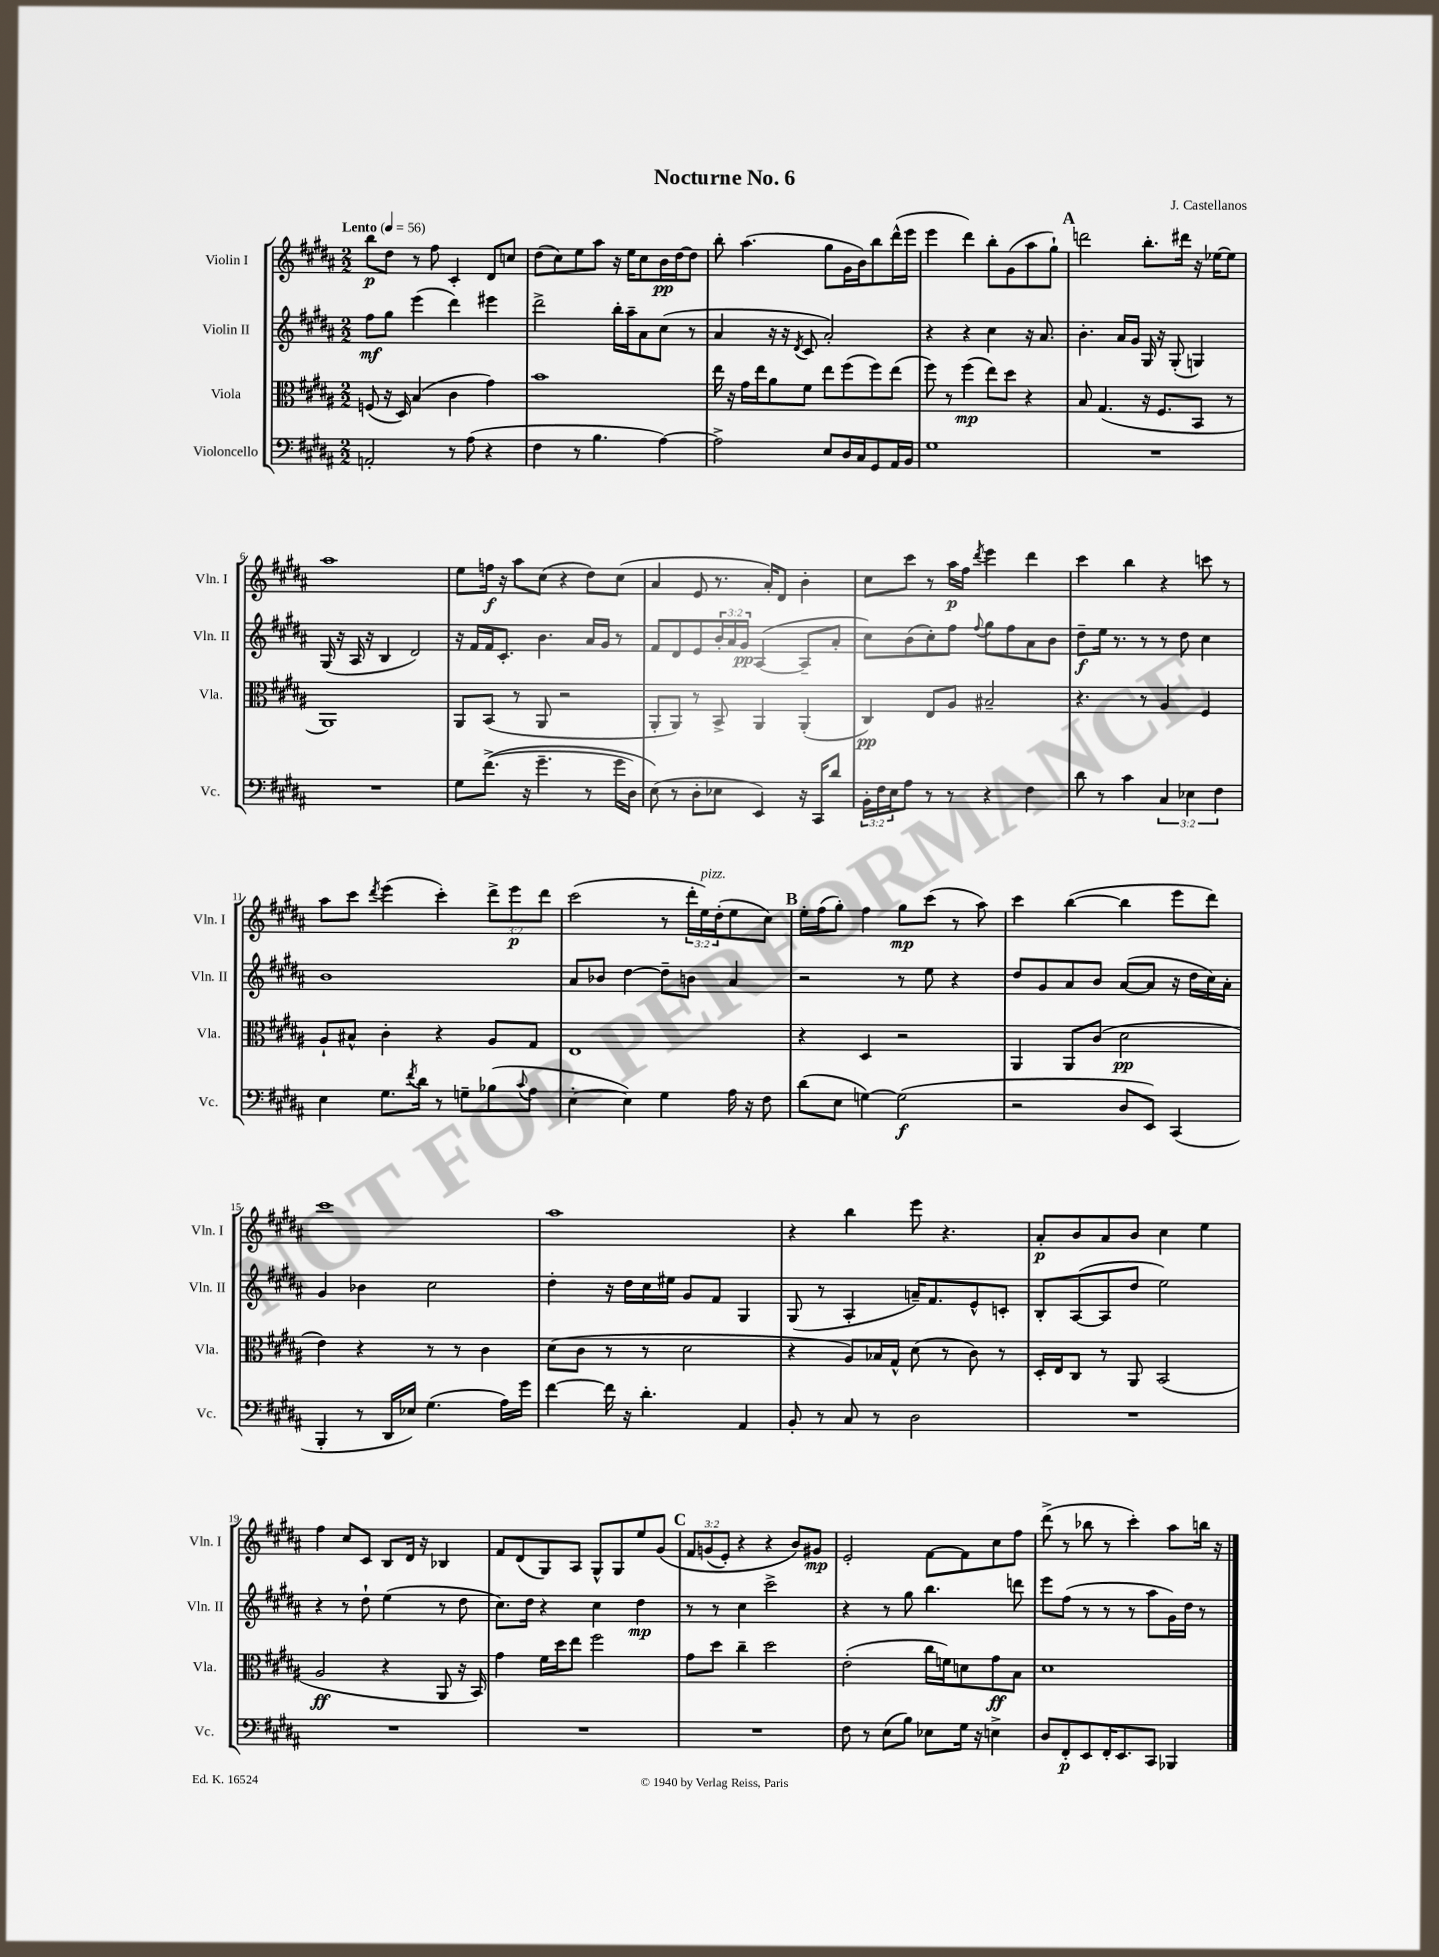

**kern	**kern	**kern	**kern
*staff4	*staff3	*staff2	*staff1
*clefF4	*clefC3	*clefG2	*clefG2
*k[f#c#g#d#a#]	*k[f#c#g#d#a#]	*k[f#c#g#d#a#]	*k[f#c#g#d#a#]
*M2/2	*M2/2	*M2/2	*M2/2
*MM56	*MM56	*MM56	*MM56
2AA'/	(8F/	8ff#\L	8bb\L
.	16r	8gg#\J	8dd#\J
.	16D#/)	.	.
.	(4B/	(4eee\	8r
.	.	.	8ff#\
8r	4c#\	4ddd#\)	4c#'/
(8A#\	.	.	.
4r	4g#\)	4eee#\	8d#/L
.	.	.	8cc/J
=	=	=	=
4F#\	1b	2ddd#^\	(8dd#\L
.	.	.	8cc#\)
8r	.	.	8ee\
4.B\	.	.	8aa#\J
.	.	16bb'\LL	16r
.	.	16aa#~\J	16ee\LK
.	.	8a#\	8cc#\
[4A#\)	.	(8cc#\J	16b\L
.	.	.	[16dd#\J
.	.	8r	8dd#\]J
=	=	=	=
2A#^\]	16ee\	4a#/	8bb'\
.	16r	.	.
.	16g#\LL	.	(4.aa#\
.	16ee\J	.	.
.	8a#\	16r	.
.	.	16r	.
.	.	8qd#/	.
.	8f#\J	8c#/	.
8E/L	8ee\L	2a#'/)	8gg#\L
16D#/L	(8ff#\	.	16g#\L
16C#/J	.	.	16b\J)
8GG#/	8ff#\)	.	8bb\
16AA#/L	(8ee\J	.	(16ddd#^^\L
16BB/JJ	.	.	16eee\JJ
=	=	=	=
1G#	8ff#\)	4r	4eee\
.	8r	.	.
.	(4ff#\	4r	4ddd#\)
.	8ee\L)	4cc#\	8bb'\L
.	8dd#\J	.	(8g#\
.	4r	16r	8aa#\
.	.	8.a#/	.
.	.	.	8gg#`\J)
=	=	=	=
1r	8B/	4.b'\	2ddd\
.	(4.G#/	.	.
.	.	16a#/LL	.
.	.	16g#/JJ	.
.	16r	16G#/	8.bb'\L
.	8.F#/L	16r	.
.	.	(8G#'/	.
.	.	.	16ddd#\Jk
.	8BB/J	4G/)	16r
.	.	.	[16ee-\LK
.	8r	.	8ee-\]J
=	=	=	=
1r	1AA#)	(16G#/	1aa#
.	.	16r	.
.	.	16A#/	.
.	.	16r	.
.	.	4B/	.
.	.	2d#/)	.
=	=	=	=
8G#\L	8AA#/L	16r	8ee\L
.	.	16f#/LL	.
&((8.f#^\J	(8BB/J	16f#/J	16ff\Jk
.	.	8.c#'/J	16r
.	8r	.	8aa#\L
16r	.	.	.
4.g#~\	8AA#/	4.b\	(8cc#\J
.	2r	.	4r
8r	.	16a#/LL	8dd#\L)
.	.	16g#/JJ	.
16g#\LL	.	8r	(8cc#\J
16D#\JJ)	.	.	.
=	=	=	=
(8E\&)	8AA#'/L	8f#/L	4a#/
8r	8AA#/J)	8d#/	.
8D#'\L	8r	8e/	8e/
8E-\J	8BB^/	24b'/L	8.r
.	.	24a#/	.
.	.	24g#/JJ	.
4EE/)	4AA#/	([4A#/	.
.	.	.	16a#'/LK)
.	.	.	8d#/J
16r	(4AA#'/	8A#~/]L	4b'\
16CC#/LK	.	.	.
8d#/J	.	8a#'/J	.
=	=	=	=
24BB'\LL	4C#/)	8cc#\L)	8cc#\L
24F#\	.	.	.
24E\J	.	.	.
8A#\J	.	(8b\	8ccc#\J
8r	8E/L	8cc#'\)	8r
8r	8A#/J	8ff#\J	16aa#\LL
.	.	.	16ff#\JJ
.	.	8qqff#/	8qddd#/
4r	2B#~/	8gg#\L	4eee\
.	.	8ff#\	.
4F#\	.	8a#\	4ddd#\
.	.	8b\J	.
=	=	=	=
8d#\	4.r	8dd#~\L	4ccc#\
8r	.	16ee\Jk	.
.	.	8.r	.
4c#\	.	.	4bb\
.	8r	8r	.
6C#/	4A#/	8r	4r
.	.	8dd#\	.
6E-\	.	.	.
.	4F#/	4cc#\	8ccc\
6F#\	.	.	.
.	.	.	8r
=	=	=	=
4E\	8A#`/L	1b	8aa#\L
.	8B#^^/J	.	8ccc#\J
.	.	.	8qddd#/
8.G#\L	4c#'\	.	(4eee\
8qf#/	.	.	.
16d#\Jk	.	.	.
8r	4r	.	4ccc#'\)
8G~\L	.	.	.
(8B-\	8A#/L	.	12ddd#^\L
.	.	.	12eee\
8qqc#/	.	.	.
8A#\J	8G#/J	.	.
.	.	.	12ddd#\J
=	=	=	=
[4E'\	1E	8a#/L	(2ccc#\
.	.	8b-/J	.
4E\])	.	[4dd#\	.
4G#\	.	8dd#~\]L	8r
.	.	8b\J	24ddd#'\LL
.	.	.	24ee\)
.	.	.	(24dd#'\J
16A#\	.	4a#/	8ee\
16r	.	.	.
8F#\	.	.	8cc#\J)
=	=	=	=
(8d#\L	4r	2r	16ee'\LL
.	.	.	(16ff#\J
8E\J	.	.	8gg#'\J)
[4G\)	4D#/	.	4ff#\
(2G\]	2r	8r	8gg#\L
.	.	8ee\	(8ccc#\J
.	.	4r	8r
.	.	.	8aa#\)
=	=	=	=
2r	4AA#/	8dd#/L	4ccc#\
.	.	8g#/	.
.	8AA#/L	8a#/	([4bb\
.	(8c#/J	8b/J	.
8D#/L	2d#\	([8a#/L	4bb\]
8EE/J)	.	8a#/]J	.
(4CC#/	.	16r	8eee\L
.	.	16dd#\LL	.
.	.	16cc#\)	8ddd#\J)
.	.	16a#'\JJ	.
=	=	=	=
4BBB'/	4e\)	4g#/	1ccc#
8r	4r	4b-\	.
16DD#/LL	.	.	.
16E-/JJ)	.	.	.
(4.G#\	8r	2cc#\	.
.	8r	.	.
.	4c#\	.	.
16A#\LL)	.	.	.
16g#\JJ	.	.	.
=	=	=	=
[4f#\	(8d#\L	4dd#'\	1aa#
.	8c#\J	.	.
16f#\]	8r	16r	.
16r	.	16dd#\LL	.
4.d#'\	8r	16cc#\	.
.	.	16ee#\JJ	.
.	2d#\	8g#/L	.
.	.	8f#/J	.
4AA#/	.	4G#/	.
=	=	=	=
8BB'/	4r	(8G#/	4r
8r	.	8r	.
8C#/	8A#/L)	4A#'/	4bb\
8r	16B-/L	.	.
.	16G#^^/JJ	.	.
2D#\	(8d#\	16a~/LK)	8eee\
.	.	8.f#/	.
.	8r	.	4.r
.	8c#\)	8e^^/	.
.	8r	8c'/J	.
=	=	=	=
1r	16D#'/LL	8B'/L	8a#'/L
.	16E/J	.	.
.	8C#/J	([8A#/	8b/
.	8r	8A#/]	8a#/
.	8AA#/	8dd#/J	8b/J
.	(2BB/	2ee\)	4cc#\
.	.	.	4ee\
=	=	=	=
1r	2A#/	4r	4ff#\
.	.	8r	8cc#/L
.	.	8dd#`\	8c#/J
.	4r	(4ee\	8B/L
.	.	.	16d#/Jk
.	.	.	16r
.	8AA#/	8r	4B-/
.	16r	8dd#\	.
.	16BB/)	.	.
=	=	=	=
1r	4g#\	8.cc#\L)	8f#/L
.	.	.	(8d#/
.	.	16dd#\Jk	.
.	16f#\LL	4r	8G#/)
.	16dd#\J	.	.
.	8ee\J	.	8A#/J
.	2ff#\	4cc#\	8G#^^/L
.	.	.	8G#/
.	.	4dd#\	8ee/
.	.	.	&(8g#/J
=	=	=	=
1r	8g#\L	8r	12f#/L
.	.	.	(12g/
.	8dd#\J	8r	.
.	.	.	12e'/J)
.	4cc#~\	4cc#\	4r
.	2dd#\	2ccc#^\	4r
.	.	.	8b/L&)
.	.	.	8g#/J
=	=	=	=
8F#\	(2e'\	4r	2e'/
8r	.	.	.
(8E\L	.	8r	.
8B\J)	.	8gg#\	.
8E-\L	16cc#\LL	4.bb\	[8f#\L
.	16f\J)	.	.
16G#\Jk	8d\	.	8f#\]
16r	.	.	.
4E^\	8g#\	.	8cc#\
.	8B\J	8ddd\	8ff#\J
=	=	=	=
8D#/L	1d#	8eee\L	(8ddd#^\
8FF#'/	.	(8ff#\J	8r
8EE/	.	8r	8bb-\
16FF#'/K	.	8r	8r
8.EE/	.	.	.
.	.	8r	4ccc#'\)
8CC#/J	.	8aa#\L	.
4BBB-/	.	16g#\L)	8aa#\L
.	.	16dd#\JJ	.
.	.	8r	16bb\Jk
.	.	.	16r
==	==	==	==
*-	*-	*-	*-
